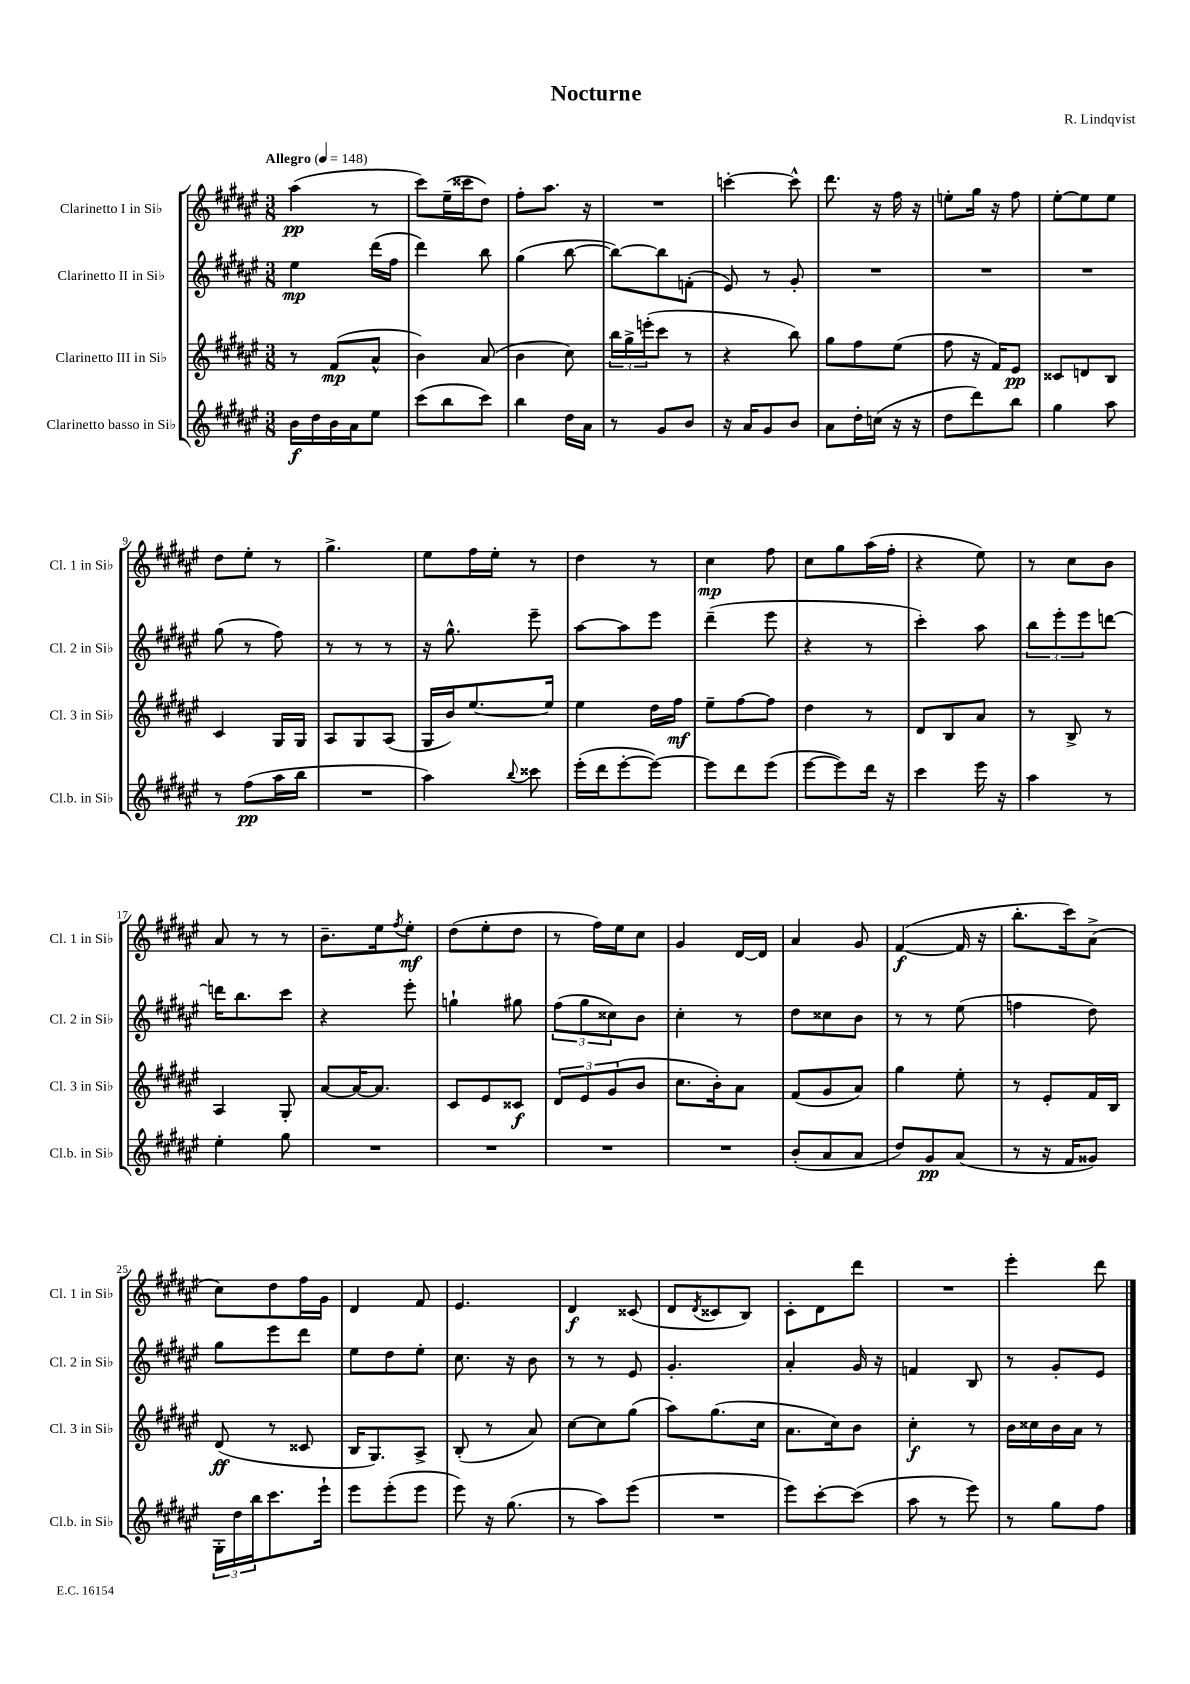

**kern	**dynam	**kern	**dynam	**kern	**dynam	**kern	**dynam
*part4	*part4	*part3	*part3	*part2	*part2	*part1	*part1
*staff4	*staff4	*staff3	*staff3	*staff2	*staff2	*staff1	*staff1
*I"Clarinetto basso in Si♭	*	*I"Clarinetto III in Si♭	*	*I"Clarinetto II in Si♭	*	*I"Clarinetto I in Si♭	*
*I'Cl.b. in Si♭	*	*I'Cl. 3 in Si♭	*	*I'Cl. 2 in Si♭	*	*I'Cl. 1 in Si♭	*
*clefG2	*	*clefG2	*	*clefG2	*	*clefG2	*
*k[f#c#g#d#a#e#]	*	*k[f#c#g#d#a#e#]	*	*k[f#c#g#d#a#e#]	*	*k[f#c#g#d#a#e#]	*
*M3/8	*	*M3/8	*	*M3/8	*	*M3/8	*
*MM148	*	*MM148	*	*MM148	*	*MM148	*
=1	=1	=1	=1	=1	=1	=1	=1
!	!	!	!	!	!	!LO:TX:a:B:t=Allegro	!
16b\LL	f	8r	.	4ee#\	mp	(4aa#\	pp
16dd#\	.	.	.	.	.	.	.
16b\	.	(8f#/L	mp	.	.	.	.
16a#\J	.	.	.	.	.	.	.
8ee#\J	.	8a#^^/J	.	(16ddd#\LL	.	8r	.
.	.	.	.	16ff#\JJ	.	.	.
=2	=2	=2	=2	=2	=2	=2	=2
(8ccc#\L	.	4b\)	.	4ddd#\)	.	8ccc#\L)	.
8bb\	.	.	.	.	.	(16ee#~\L	.
.	.	.	.	.	.	16ccc##X\J	.
8ccc#\J)	.	(8a#/	.	8bb\	.	8dd#\J)	.
=3	=3	=3	=3	=3	=3	=3	=3
4bb\	.	4b\	.	(4gg#\	.	8ff#'\L	.
.	.	.	.	.	.	8.aa#\J	.
16dd#\LL	.	8cc#\)	.	[8bb\	.	.	.
16a#\JJ	.	.	.	.	.	16r	.
=4	=4	=4	=4	=4	=4	=4	=4
8r	.	24bb\LL	.	8bb\L_)	.	4.r	.
.	.	24gg#^\	.	.	.	.	.
.	.	(24eeen'\J	.	.	.	.	.
8g#/L	.	8ccc#\J	.	8bb\]	.	.	.
8b/J	.	8r	.	(8fn'\J	.	.	.
=5	=5	=5	=5	=5	=5	=5	=5
16r	.	4r	.	8e#/)	.	[4cccn'\	.
16a#/KL	.	.	.	.	.	.	.
8g#/	.	.	.	8r	.	.	.
8b/J	.	8bb\)	.	8g#'/	.	8ccc^^\]	.
=6	=6	=6	=6	=6	=6	=6	=6
8a#\L	.	8gg#\L	.	4.r	.	8.ddd#\	.
16dd#'\L	.	8ff#\	.	.	.	.	.
(16ccn\JJ	.	.	.	.	.	16r	.
16r	.	(8ee#\J	.	.	.	16ff#\	.
16r	.	.	.	.	.	16r	.
=7	=7	=7	=7	=7	=7	=7	=7
8dd#\L	.	8ff#\	.	4.r	.	8een'\L	.
8ddd#\)	.	16r	.	.	.	16gg#\Jk	.
.	.	16f#/KL)	.	.	.	16r	.
8bb\J	.	8e#/J	pp	.	.	8ff#\	.
=8	=8	=8	=8	=8	=8	=8	=8
4gg#\	.	8c##X/L	.	4.r	.	[8ee#'\L	.
.	.	8dn/	.	.	.	8ee#\]	.
8aa#\	.	8B/J	.	.	.	8ee#\J	.
!!LO:LB:g=z
=9	=9	=9	=9	=9	=9	=9	=9
8r	.	4c#/	.	(8gg#\	.	8dd#\L	.
(8ff#\L	pp	.	.	8r	.	8ee#'\J	.
16aa#\L	.	16G#/LL	.	8ff#\)	.	8r	.
16bb\JJ	.	16G#/JJ	.	.	.	.	.
=10	=10	=10	=10	=10	=10	=10	=10
4.r	.	8A#/L	.	8r	.	4.gg#^\	.
.	.	8G#/	.	8r	.	.	.
.	.	(8A#/J	.	8r	.	.	.
=11	=11	=11	=11	=11	=11	=11	=11
4aa#\)	.	16G#/LL	.	16r	.	8ee#\L	.
.	.	16b/J)	.	8.gg#^^\	.	.	.
.	.	[8.ee#/	.	.	.	16ff#\L	.
.	.	.	.	.	.	16ee#'\JJ	.
8qqbb/	.	.	.	.	.	.	.
8ccc##X\	.	.	.	8eee#~\	.	8r	.
.	.	16ee#/Jk]	.	.	.	.	.
=12	=12	=12	=12	=12	=12	=12	=12
(16eee#'\LL	.	4ee#\	.	[8aa#\L	.	4dd#\	.
16ddd#\J	.	.	.	.	.	.	.
[8eee#'\	.	.	.	8aa#\]	.	.	.
8eee#\J_)	.	16dd#\LL	.	8eee#\J	.	8r	.
.	.	16ff#\JJ	mf	.	.	.	.
=13	=13	=13	=13	=13	=13	=13	=13
8eee#\L]	.	8ee#~\L	.	(4ddd#~\	.	4cc#\	mp
8ddd#\	.	[8ff#\	.	.	.	.	.
(8eee#\J	.	8ff#\J]	.	8eee#\	.	8ff#\	.
=14	=14	=14	=14	=14	=14	=14	=14
[8eee#\L	.	4dd#\	.	4r	.	8cc#\L	.
8eee#\])	.	.	.	.	.	8gg#\	.
16ddd#\Jk	.	8r	.	8r	.	(16aa#\L	.
16r	.	.	.	.	.	16ff#'\JJ	.
=15	=15	=15	=15	=15	=15	=15	=15
4ccc#\	.	8d#/L	.	4ccc#'\)	.	4r	.
.	.	8B/	.	.	.	.	.
16eee#\	.	8a#/J	.	8aa#\	.	8ee#\)	.
16r	.	.	.	.	.	.	.
=16	=16	=16	=16	=16	=16	=16	=16
4aa#\	.	8r	.	12bb\L	.	8r	.
.	.	.	.	12eee#'\	.	.	.
.	.	8B^/	.	.	.	8cc#\L	.
.	.	.	.	12eee#\	.	.	.
8r	.	8r	.	[8dddn\J	.	8b\J	.
!!LO:LB:g=z
=17	=17	=17	=17	=17	=17	=17	=17
4ee#'\	.	4A#/	.	16dddn\KL]	.	8a#/	.
.	.	.	.	8.bb\	.	.	.
.	.	.	.	.	.	8r	.
8gg#\	.	8G#'/	.	8ccc#\J	.	8r	.
=18	=18	=18	=18	=18	=18	=18	=18
4.r	.	[8a#/L	.	4r	.	8.b~\L	.
.	.	16a#/K_	.	.	.	.	.
.	.	8.a#/J]	.	.	.	16ee#\k	.
.	.	.	.	.	.	8qff#/	.
.	.	.	.	8eee#'\	.	8ee#'\J	mf
=19	=19	=19	=19	=19	=19	=19	=19
4.r	.	8c#/L	.	4ggn`\	.	(8dd#\L	.
.	.	8e#/	.	.	.	8ee#'\	.
.	.	8c##X/J	f	8gg#X\	.	8dd#\J	.
=20	=20	=20	=20	=20	=20	=20	=20
4.r	.	12d#/L	.	(12ff#\L	.	8r	.
.	.	12e#/	.	12gg#\	.	.	.
.	.	.	.	.	.	16ff#\LL)	.
.	.	(12g#/	.	12cc##X\)	.	.	.
.	.	.	.	.	.	16ee#\J	.
.	.	8b/J	.	8b\J	.	8cc#\J	.
=21	=21	=21	=21	=21	=21	=21	=21
4.r	.	8.cc#\L	.	4cc#'\	.	4g#/	.
.	.	16b'\k)	.	.	.	.	.
.	.	8a#\J	.	8r	.	[16d#/LL	.
.	.	.	.	.	.	16d#/JJ]	.
=22	=22	=22	=22	=22	=22	=22	=22
(8b'/L	.	(8f#/L	.	8dd#\L	.	4a#/	.
8a#/	.	8g#/	.	8cc##X\	.	.	.
8a#/J	.	8a#/J)	.	8b\J	.	8g#/	.
=23	=23	=23	=23	=23	=23	=23	=23
8dd#/L)	.	4gg#\	.	8r	.	([4f#/	f
8g#/	pp	.	.	8r	.	.	.
(8a#/J	.	8ee#'\	.	(8ee#\	.	16f#/]	.
.	.	.	.	.	.	16r	.
=24	=24	=24	=24	=24	=24	=24	=24
8r	.	8r	.	4ffn\	.	8.bb'\L	.
16r	.	8e#'/L	.	.	.	.	.
16f#/KL	.	.	.	.	.	16ccc#\k)	.
8g##X/J)	.	16f#/L	.	8dd#\)	.	(8a#^\J	.
.	.	16B/JJ	.	.	.	.	.
!!LO:LB:g=z
=25	=25	=25	=25	=25	=25	=25	=25
24G#'\LL	.	(8d#/	ff	8gg#\L	.	8cc#\L)	.
24dd#\	.	.	.	.	.	.	.
24bb\J	.	.	.	.	.	.	.
8.ccc#\	.	8r	.	8eee#\	.	8dd#\	.
.	.	8c##X/	.	8ddd#\J	.	16ff#\L	.
16eee#`\Jk	.	.	.	.	.	16g#\JJ	.
=26	=26	=26	=26	=26	=26	=26	=26
8eee#\L	.	16B/KL	.	8ee#\L	.	4d#/	.
.	.	8.G#/)	.	.	.	.	.
(8eee#'\	.	.	.	8dd#\	.	.	.
8eee#\J	.	8A#^/J	.	8ee#'\J	.	8f#/	.
=27	=27	=27	=27	=27	=27	=27	=27
8eee#\)	.	(8B'/	.	8.cc#\	.	4.e#/	.
16r	.	8r	.	.	.	.	.
(8.gg#\	.	.	.	16r	.	.	.
.	.	8a#/)	.	8b\	.	.	.
=28	=28	=28	=28	=28	=28	=28	=28
8r	.	[8cc#\L	.	8r	.	4d#/	f
8aa#\L)	.	8cc#\]	.	8r	.	.	.
(8eee#\J	.	(8gg#\J	.	8e#/	.	(8c##X/	.
=29	=29	=29	=29	=29	=29	=29	=29
4.r	.	8aa#\L)	.	4.g#'/	.	8d#/L	.
.	.	.	.	.	.	8qd#/	.
.	.	(8.gg#\	.	.	.	8c##X/	.
.	.	.	.	.	.	8B/J)	.
.	.	16cc#\Jk	.	.	.	.	.
=30	=30	=30	=30	=30	=30	=30	=30
8eee#\L)	.	8.a#\L	.	4a#'/	.	8c#'\L	.
[8ccc#'\	.	.	.	.	.	8d#\	.
.	.	16cc#\k)	.	.	.	.	.
(8ccc#\J]	.	8b\J	.	16g#/	.	8ddd#\J	.
.	.	.	.	16r	.	.	.
=31	=31	=31	=31	=31	=31	=31	=31
8aa#\	.	4cc#'\	f	4fn/	.	4.r	.
8r	.	.	.	.	.	.	.
8eee#\)	.	8r	.	8B/	.	.	.
=32	=32	=32	=32	=32	=32	=32	=32
8r	.	16b\LL	.	8r	.	4eee#'\	.
.	.	16cc##X\	.	.	.	.	.
8gg#\L	.	16b\	.	8g#'/L	.	.	.
.	.	16a#\JJ	.	.	.	.	.
8ff#\J	.	8r	.	8e#/J	.	8ddd#\	.
==	==	==	==	==	==	==	==
*-	*-	*-	*-	*-	*-	*-	*-
